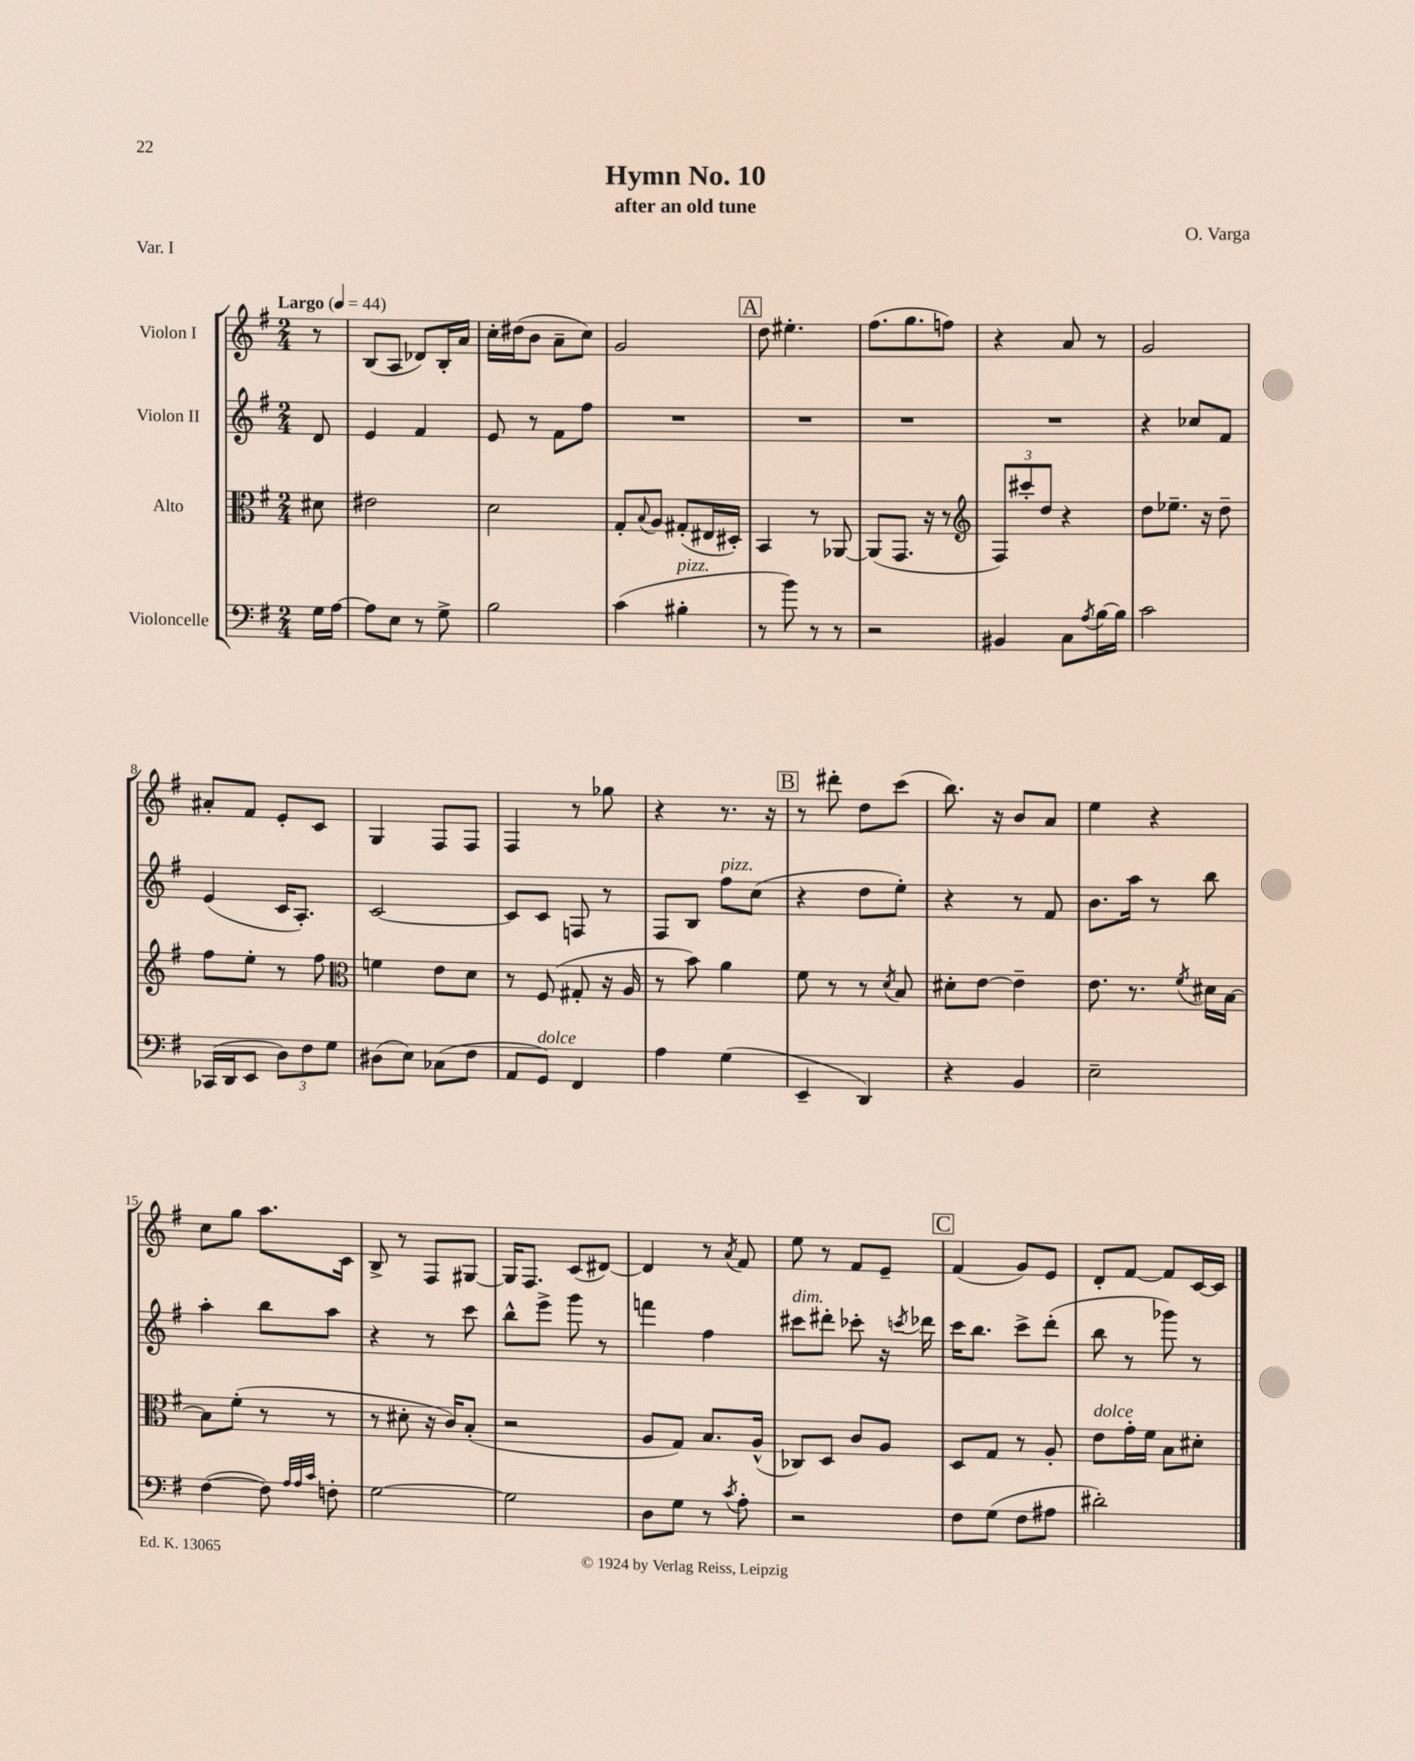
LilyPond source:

\header { title = "Hymn No. 10" composer = "O. Varga" subtitle = "after an old tune" piece = "Var. I" }
<<
\new StaffGroup <<
\new Staff = "s0" \with { instrumentName = "Violon I" } {
    \clef treble \key g \major \numericTimeSignature \time 2/4 \partial 8 \tempo "Largo" 4 = 44
    r8 |
    b8( a8 des'8) b16-. a'16 |
    c''16-. dis''16( b'8 a'8-- c''8) |
    g'2 |
    \mark \markup { \box "A" } d''8 eis''4.-. |
    fis''8.( g''8. f''8) |
    r4 a'8 r8 |
    g'2 |
    ais'8-. fis'8 e'8-. c'8 |
    g4 fis8 fis8 |
    fis4 r8 ges''8 |
    r4 r8. r16 |
    \mark \markup { \box "B" } r8 dis'''8-. d''8 c'''8( |
    b''8.) r16 b'8 a'8 |
    e''4 r4 |
    c''8 g''8 a''8. c'16 |
    b8-> r8 fis8 gis8~ |
    gis16 fis8. c'8( dis'8~) |
    dis'4 r8 \acciaccatura { a'8 } fis'8 |
    e''8 r8 fis'8 e'8-- |
    \mark \markup { \box "C" } fis'4( g'8) e'8 |
    d'8-. fis'8~ fis'8 c'16~ c'16 \bar "|." |
}
\new Staff = "s1" \with { instrumentName = "Violon II" } {
    \clef treble \key g \major \numericTimeSignature \time 2/4 \partial 8
    d'8 |
    e'4 fis'4 |
    e'8 r8 fis'8 fis''8 |
    R2 |
    \mark \markup { \box "A" } R2 |
    R2 |
    R2 |
    r4 ces''8 fis'8 |
    e'4( c'16 a8.-.) |
    c'2~ |
    c'8 c'8 f8 r8 |
    fis8 b8 fis''8^\markup { \italic "pizz." } c''8( |
    \mark \markup { \box "B" } r4 d''8 e''8-.) |
    r4 r8 fis'8 |
    b'8. a''16 r8 b''8 |
    a''4-. b''8 a''8 |
    r4 r8 c'''8 |
    b''8-^ e'''8-> g'''8 r8 |
    f'''4 fis''4 |
    cis'''8^\markup { \italic "dim." } dis'''8-. ces'''8-. r16 \acciaccatura { c'''8 } des'''16 |
    \mark \markup { \box "C" } c'''16 b''8. c'''8-> d'''8-.( |
    b''8 r8 ges'''8) r8 \bar "|." |
}
\new Staff = "s2" \with { instrumentName = "Alto" } {
    \clef alto \key g \major \numericTimeSignature \time 2/4 \partial 8
    dis'8 |
    eis'2 |
    d'2 |
    g8-. \appoggiatura { b8 } a8 gis8-.( eis16 dis16-.) |
    \mark \markup { \box "A" } b,4 r8 aes,8~ |
    aes,8( g,8. r16 r8 |
    \clef treble \tuplet 3/2 { fis8) cis'''8-. d''8 } r4 |
    d''8 ees''8.-- r16 d''8-- |
    fis''8 e''8-. r8 fis''8 |
    \clef alto f'4 e'8 d'8 |
    r8 fis8( gis8-. r16 a16 |
    r8 b'8) a'4 |
    \mark \markup { \box "B" } fis'8 r8 r8 \acciaccatura { d'8 } b8 |
    dis'8-. e'8~ e'4-- |
    e'8. r8. \acciaccatura { fis'8 } dis'16 b16~ |
    b8 fis'8-.( r8 r8 |
    r8 dis'8-. r16 c'16) b8-.( |
    r2 |
    a8 g8) b8. a16-^( |
    ces8) d8 c'8 a8 |
    \mark \markup { \box "C" } d8 g8 r8 a8-. |
    e'8^\markup { \italic "dolce" } g'16-. fis'16 b8 dis'8-. \bar "|." |
}
\new Staff = "s3" \with { instrumentName = "Violoncelle" } {
    \clef bass \key g \major \numericTimeSignature \time 2/4 \partial 8
    g16 a16~ |
    a8 e8 r8 g8-> |
    b2 |
    c'4( bis4-.^\markup { \italic "pizz." } |
    \mark \markup { \box "A" } r8 b'8) r8 r8 |
    r2 |
    bis,4 c8 \acciaccatura { a8 } b16~ b16 |
    c'2 |
    ces,16( d,16 e,8 \tuplet 3/2 { d8) fis8 g8 } |
    dis8( e8) ces8( fis8 |
    a,8 g,8^\markup { \italic "dolce" }) fis,4 |
    a4 g4( |
    \mark \markup { \box "B" } e,4-- d,4) |
    r4 b,4 |
    e2-- |
    fis4~( fis8) \grace { a32 a32 c'32 } f8-. |
    g2~ |
    g2 |
    d8 g8 r8 \acciaccatura { c'8 } a8-. |
    r2 |
    \mark \markup { \box "C" } fis8 g8( fis8 ais8 |
    dis'2-.) \bar "|." |
}
>>
>>
